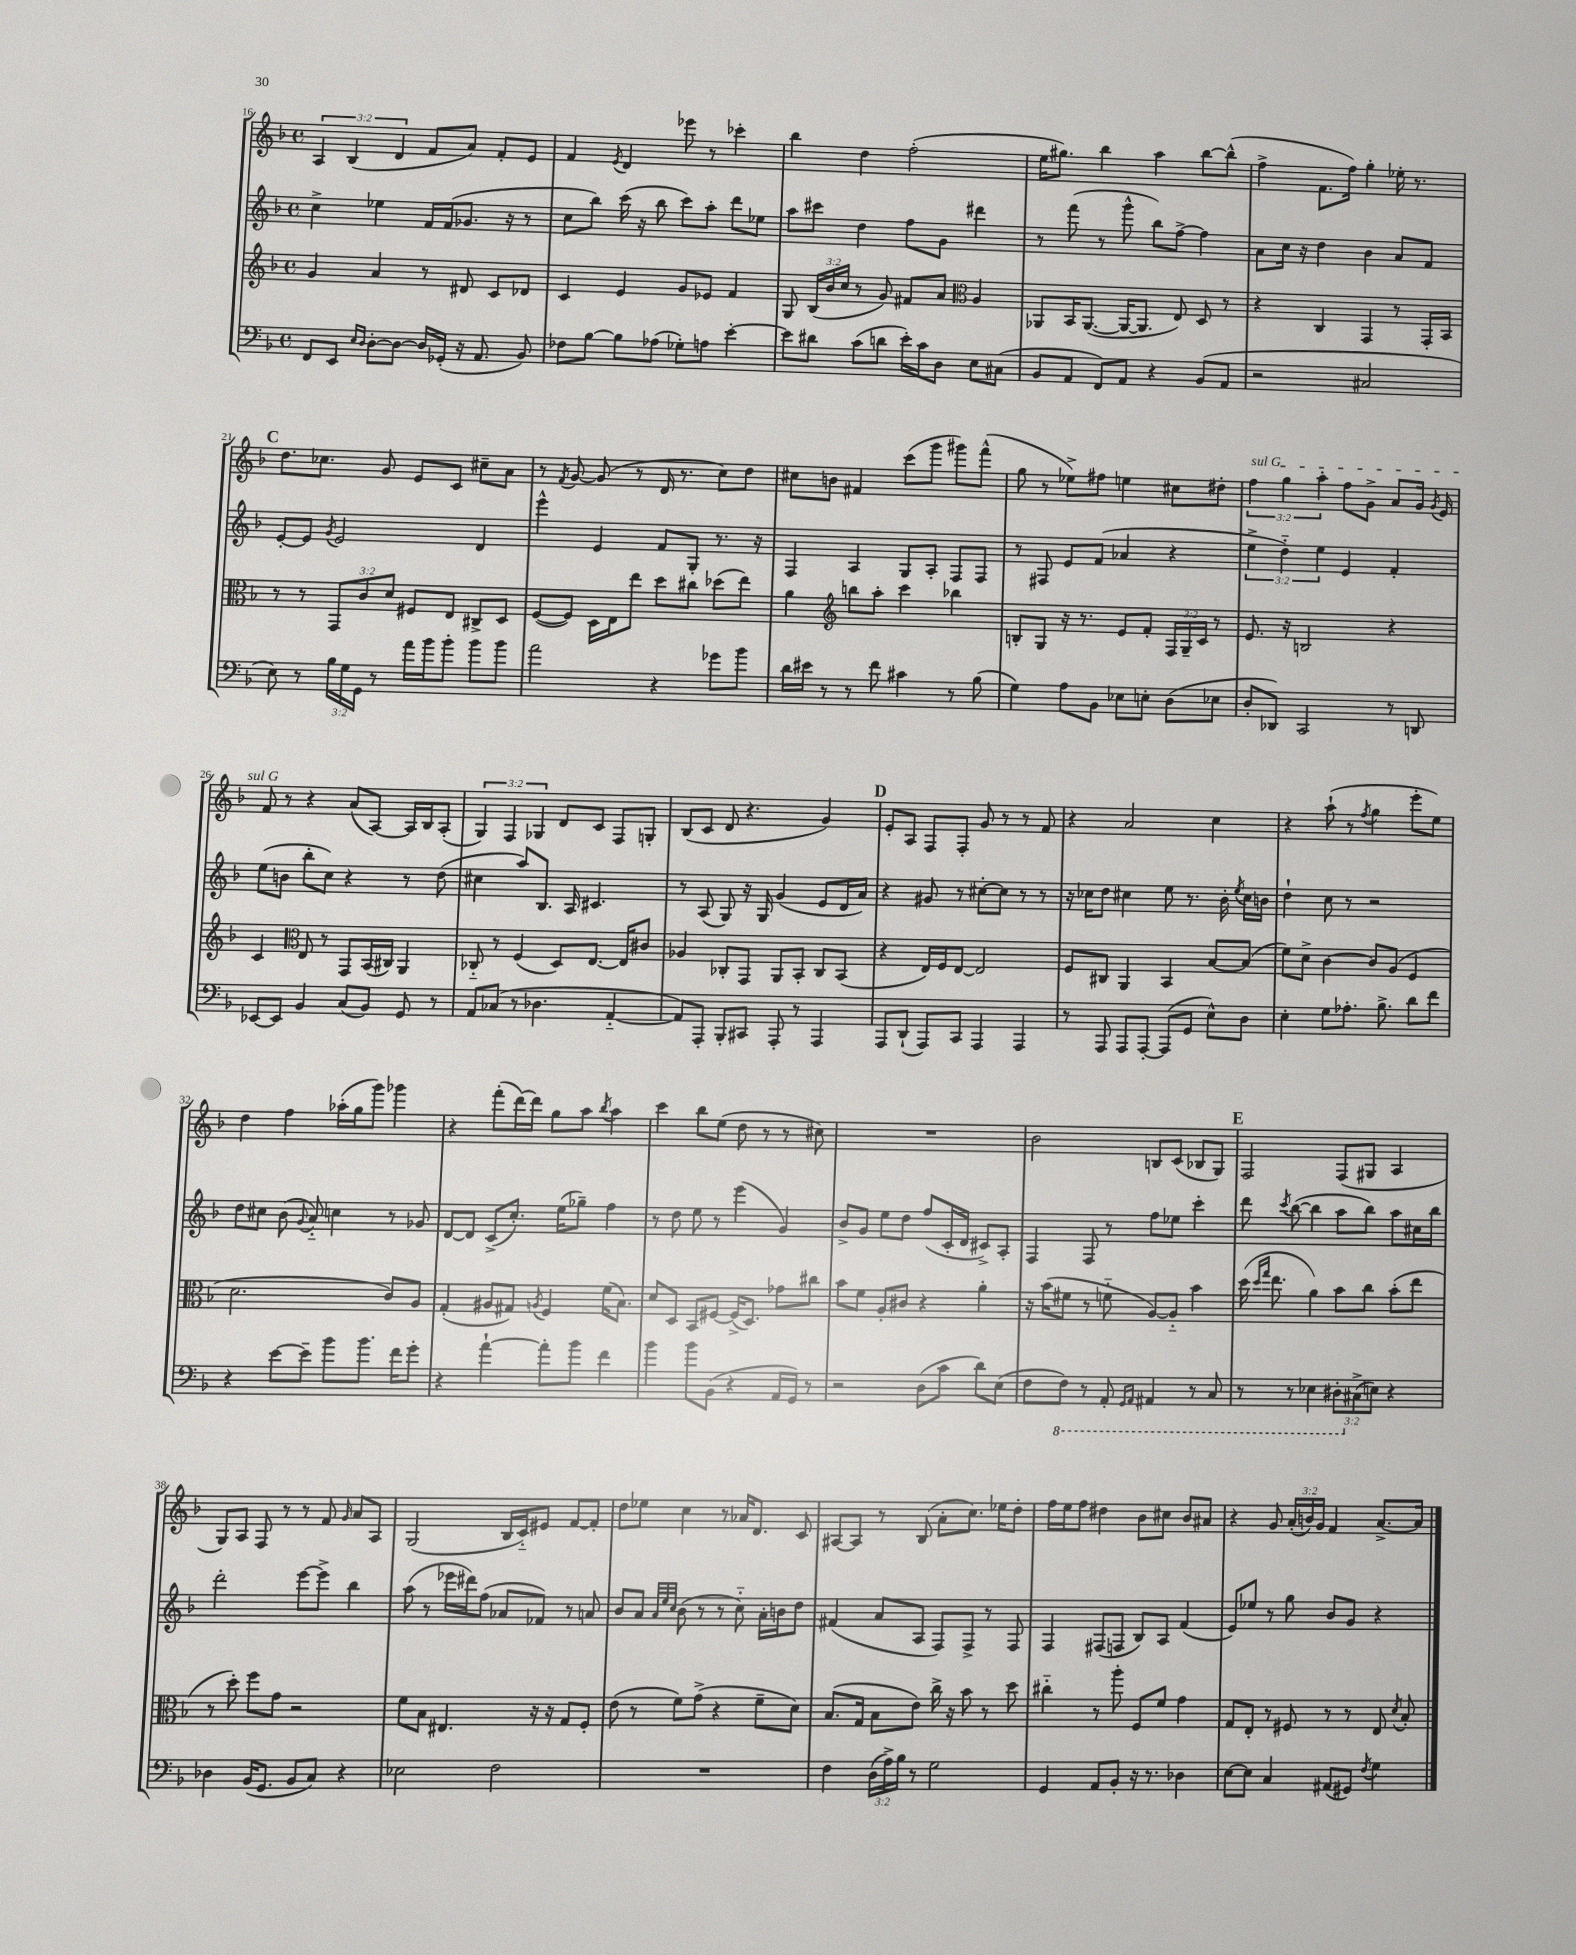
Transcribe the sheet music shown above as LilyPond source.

<<
\new StaffGroup <<
\new Staff = "s0" {
    \clef treble \key f \major \defaultTimeSignature \time 4/4 \override Staff.TupletNumber.text = #tuplet-number::calc-fraction-text
    \autoBeamOff \tuplet 3/2 { a4 bes4( d'4 } f'8[ a'8]) f'8[-. e'8] |
    f'4 \acciaccatura { e'8 } d'4 ees'''8 r8 ces'''4-. |
    bes''4 d''4 f''2-.( |
    e''16[ gis''8.]) bes''4 a''4 bes''8[~ bes''8]-^( |
    f''4-> f'8.[ f''16]) g''4-. ees''16-. r8. |
    \mark \markup { \bold "C" } d''8.[ ces''8.] g'8 e'8[ c'8] cis''8[-- a'8] |
    r8 \acciaccatura { f'8 } g'8~ g'8( r8 d'16 r8. c''8[) d''8] |
    cis''8[ b'8] fis'4 c'''8[( g'''8] gis'''8[) f'''8]-^( |
    g''8 r8 ees''8[->) fis''8] e''4 cis''8[ dis''8]-. |
    \tuplet 3/2 { \once \override TextSpanner.bound-details.left.text = \markup { \italic "sul G" } f''4\startTextSpan g''4 a''4-. } f''8[ g'8]-> a'8[ g'16] \acciaccatura { g'8 } e'16 |
    f'8\stopTextSpan r8 r4 a'8[( a8]~) a16[ bes16 a8]-.( |
    \tuplet 3/2 { g4) f4 ges4 } d'8[ c'8] f8[ g8]-. |
    bes8[( c'8] d'8 r4. g'4) |
    \mark \markup { \bold "D" } e'8[-. a8] f8[ f8]-. g'8 r8 r8 f'8 |
    r4 a'2 c''4 |
    r4 a''8-!( r8 \acciaccatura { f''8 } g''4 e'''8[-. e''8]) |
    d''4 f''4 aes''16[-.( g''16 g'''8]) ges'''4 |
    r4 f'''8[-.( d'''16~) d'''16] g''8[ a''8] \acciaccatura { bes''8 } a''4 |
    c'''4 bes''8[ e''8]( d''8 r8 r8 cis''8) |
    R1 |
    bes'2 b8[ c'8]( bes8[ g8]) |
    \mark \markup { \bold "E" } f2 f8[( gis8] a4 |
    g8[) a8] f8 r8 r8 f'8 \grace { g'16 } a'8[ a8] |
    g2( bes16[ c'16-_) eis'8] f'8[~ f'8]-. |
    d''8[ ees''8] c''4 r8 aes'16[ d'8.] c'8 |
    ais8[~ ais8] r8 bes8( a'8[-. c''8.]) ees''16[ d''8]-. |
    f''16[ e''16 f''8] dis''4 bes'8[ cis''8] bes'8[ ais'8] |
    r4 g'8 \tuplet 3/2 { a'16[-.( b'16) g'16] } f'4 a'8.[~-> a'16] \bar "|." |
}
\new Staff = "s1" {
    \clef treble \key f \major \defaultTimeSignature \time 4/4 \override Staff.TupletNumber.text = #tuplet-number::calc-fraction-text
    \autoBeamOff c''4-> ees''4 f'16[ f'16( ges'8.] r16 r8 |
    c''8[ bes''8]) c'''16( r16 bes''8 c'''8[) a''8]-. d'''8[ ees''8] |
    a''8[ cis'''8] d''4 f''8[ g'8] dis'''4 |
    r8 f'''8( r8 g'''8-^ bes''8[) f''8]~-> f''4 |
    a'8[ c''16] r16 d''4 bes'4 a'8[ f'8] |
    \mark \markup { \bold "C" } e'8[~-. e'8] \acciaccatura { g'8 } e'2 d'4 |
    e'''4-^ e'4 f'8[ g8]-. r8. r16 |
    f4 a4 g8[ a8]-. f8[ f8] |
    r8 fis8 e'8[ f'8]( aes'4 r4 |
    \tuplet 3/2 { e''4-> d''4-_) e''4 } e'4 f'4-. |
    e''8[( b'8] bes''8[-. c''8]) r4 r8 d''8( |
    cis''4 a''8[) bes8.] a16 cis'4. |
    r8 a8( g8) r16 g16 g'4( e'8[ d'16 a'16]) |
    \mark \markup { \bold "D" } r4 gis'8 r8 cis''8[~-. cis''8] r8 r8 |
    r16 ces''16[ d''8] cis''4 e''8 r8. bes'16-. \acciaccatura { e''8 } cis''16[ b'16] |
    d''4-! c''8 r8 r2 |
    d''8[ cis''8] bes'8( \appoggiatura { g'8 } a'8-_) c''4 r8 ges'8 |
    d'8[~ d'8] c'8[->( c''8.]-.) e''16[( ges''8]--) f''4 |
    r8 d''8 e''8 r8 e'''4( g'4) |
    bes'8[-> g'8] e''8[ d''8] f''8[( c'16-. d'16] cis'8[->) a8]-. |
    f4 f8 r8 f''8[ ees''8] c'''4-. |
    \mark \markup { \bold "E" } d'''8 \acciaccatura { c'''8 } bes''8~( bes''4 a''8[ bes''8]) a''8[ cis''16 bes''16] |
    d'''2-. e'''8[~ e'''8]-> bes''4 |
    a''8( r8 ees'''16[ dis'''16) f''8]( aes'8[ fes'8]) r8 a'8 |
    bes'8[ a'8] \grace { a'32[ e''32 c''32] } bes'8( r8 r8 c''8-_) a'16[-. b'16 d''8] |
    fis'4( a'8[ a8] f8[) f8]-> r8 f8 |
    f4 fis8[( f8] bes8[) a8] f'4( |
    e'8[) ees''8] r8 g''8 bes'8[ g'8] r4 \bar "|." |
}
\new Staff = "s2" {
    \clef treble \key f \major \defaultTimeSignature \time 4/4 \override Staff.TupletNumber.text = #tuplet-number::calc-fraction-text
    \autoBeamOff g'4 a'4 r8 dis'8 c'8[ des'8] |
    c'4 e'4 g'8[ ees'8] f'4 |
    g8 \tuplet 3/2 { bes16[( bes'16 c''16] } r8 g'8) fis'8[ a'8] \clef alto a4 |
    aes,8[ bes,16 aes,8.]~( aes,16[~ aes,8.] e8) d8 r8 |
    r4 c4 g,4 r8 g,16[-. bes,16] |
    \mark \markup { \bold "C" } r8 r8 \tuplet 3/2 { g,8[ c'8 d'8] } fis8[ e8] cis8[-> d8] |
    f8[~( f8]) d16[ e16 e''8] d''8[ cis''8] des''8[( e''8]) |
    a'4 \clef treble b''8[ a''8]-. c'''4 bes''4 |
    b8[-. g8] r16 r8. e'8[ f'8]-. \tuplet 3/2 { f16[ g16-- c'16] } r8 |
    e'8. r16 b2 r4 |
    c'4 \clef alto e8 r8 g,8[ bes,16( cis16]) a,4 |
    ces8-_ r8 f4( d8[) e8.]~ e16[ cis'8] |
    aes4 ces8[-. g,8] a,8[ bes,8]-. ces8[ bes,8]( |
    \mark \markup { \bold "D" } r4 e16[) f16 e8]~ e2 |
    f8[ cis8] a,4 bes,4 bes8[~ bes8]( |
    f'8[) d'8]-> c'4~ c'8[ a8]( f4 |
    d'2. c'8[) a8] |
    g4-.( ais8[ gis8]) \acciaccatura { a8 } f4 f'16[( bes8.]) |
    d'8[ d8] bes,8[ fis8]~ fis16[->( d8.]) ges'8[ cis''8] |
    bes'8[ f'8] a8[-. cis'8] r4 a'4-. |
    r16 bes'16[( fis'8] r8 f'8-_ a8[~) a8]-_ bes'4 |
    \mark \markup { \bold "E" } d''16( \grace { d''16[ g''16] } e''8. a'4) bes'8[ c''8] bes'8[-.( e''8] |
    r8 d''8-.) f''8[ g'8] r2 |
    f'8[ bes8] eis4. r16 r16 g8[ f8]-. |
    e'8( r8 f'8[) g'8]->( r4 f'8[-- d'8]) |
    bes8.[( g16] bes8[ e'8]) c''16-> r16 bes'8 r8 d''8 |
    cis''4-_ r8 a''8-. f8[ f'8] g'4 |
    g8[ e8]-. r8 fis8 r8 r8 e8 \acciaccatura { d'8 } bes8-. \bar "|." |
}
\new Staff = "s3" {
    \clef bass \key f \major \defaultTimeSignature \time 4/4 \override Staff.TupletNumber.text = #tuplet-number::calc-fraction-text
    \autoBeamOff f,8[ e,8] \grace { e16[ d16] } d8[~-. d8]~ d16[ ges,16]-.( r16 a,8. bes,8) |
    fes8[ bes8]~ bes8[ aes8]( ges8[-.) a8] e'4~-. |
    e'8[ dis'8] c'8[( d'8] e'16[-.) c'16 d8] e8[ cis8]( |
    bes,8[ a,8] f,8[) a,8] r4 bes,8[( a,8] |
    r2 cis2 |
    \mark \markup { \bold "C" } e8) r8 \tuplet 3/2 { bes16[ g16 g,16] } r8 a'16[ bes'16 bes'8]-. bes'8[ bes'8] |
    a'2 r4 ges'8[ bes'8] |
    d'16[ eis'16] r8 r8 f'8 cis'4 r8 bes8( |
    g4) a8[ bes,8] ees8[ e8]-. d8[( ees8] |
    d8[-. des,8]) c,2 r8 d,8 |
    ees,8[~ ees,8] bes,4 c8[( bes,8]) g,8 r8 |
    a,8[ ces8]( r8 des4. a,4~-_ |
    a,8[) a,,8]-. bes,,8[-. cis,8] a,,8-. r8 a,,4 |
    \mark \markup { \bold "D" } a,,8[ d,8]-!( a,,8[) c,8] a,,4 a,,4 |
    r8 a,,8 a,,8[ a,,8]~-. a,,8[( g,8] e8[-^) d8] |
    e4-. g8[ aes8.]-. bes8.-> d'8[ f'8] |
    r4 e'8[~ e'8]-- bes'8[ bes'8.] f'16[ g'8]-. |
    r4 a'4~-! a'8[-. bes'8] f'4 |
    bes'4 bes'8[ bes,8]( r4 a,16[ g,16]) r8 |
    r2 d8[( c'8] d'8[) e8]( |
    f8[ \ottava #-1 f,8]) r8 a,,8-. \grace { g,,16[ a,,16] } ais,,4 r8 c,8 |
    \mark \markup { \bold "E" } r8 r8 ees,4 \tuplet 3/2 { dis,8[-. \ottava #0 cis8->( e!8]) } r4 |
    des4 bes,16[( g,8.] bes,8[ c8]) r4 |
    ees2 f2 |
    R1 |
    f4 \tuplet 3/2 { d16[( a16->) bes16] } r8 g2 |
    g,4 a,8[ bes,8]-. r16 r8. des4 |
    e8[~ e8] c4 ais,8[( gis,8]) \acciaccatura { f8 } g4 \bar "|." |
}
>>
>>
\layout { \context { \Score currentBarNumber = #16 } }
